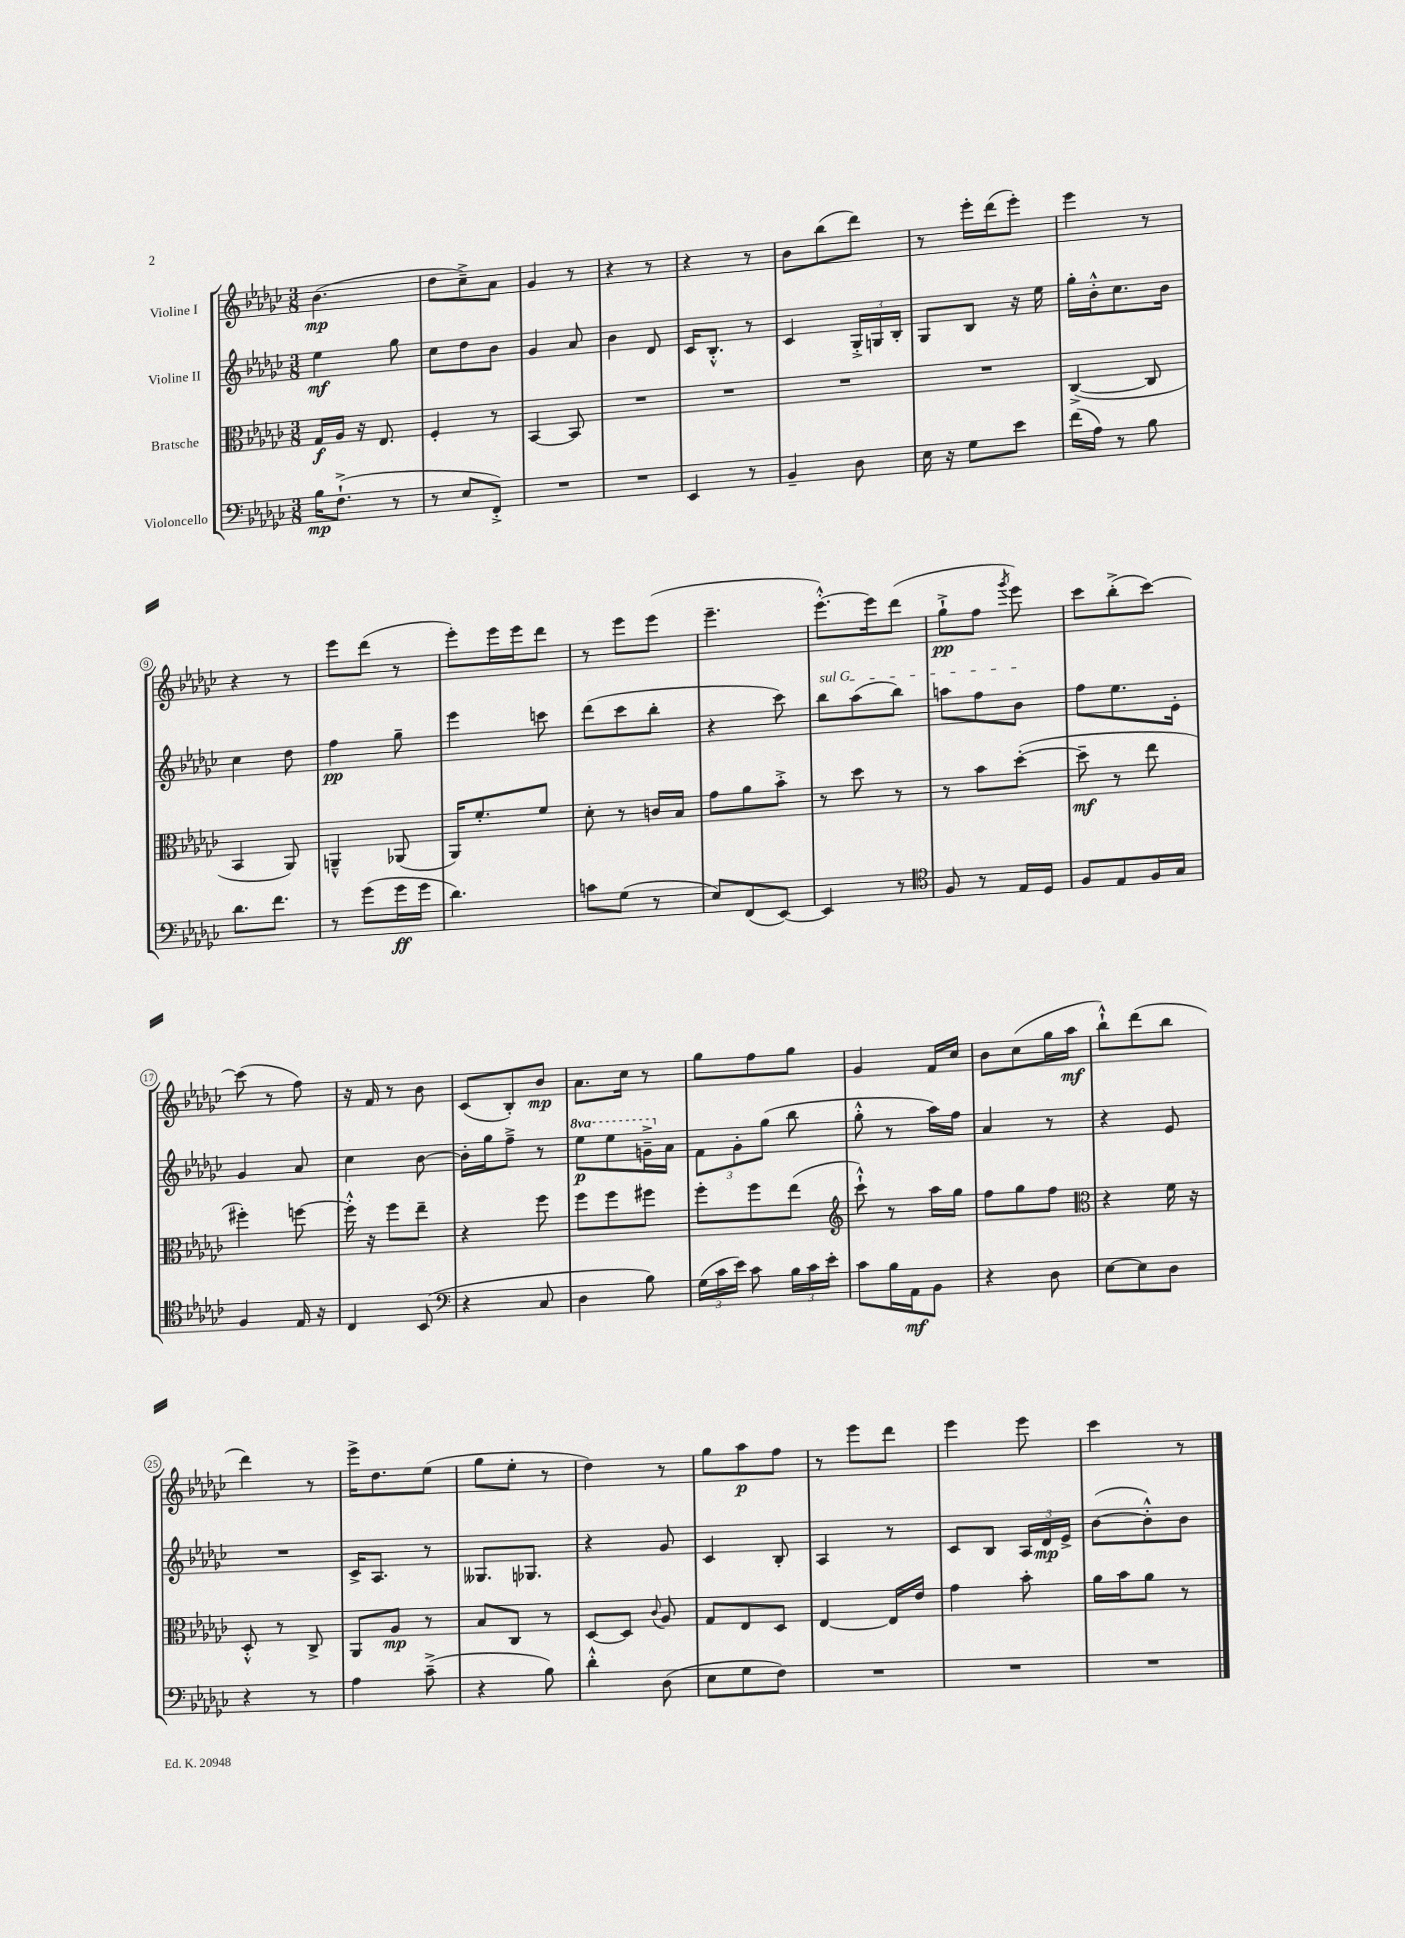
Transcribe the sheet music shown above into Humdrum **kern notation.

**kern	**dynam	**kern	**dynam	**kern	**dynam	**kern	**dynam
*part4	*part4	*part3	*part3	*part2	*part2	*part1	*part1
*staff4	*staff4	*staff3	*staff3	*staff2	*staff2	*staff1	*staff1
*I"Violoncello	*	*I"Bratsche	*	*I"Violine II	*	*I"Violine I	*
*clefF4	*	*clefC3	*	*clefG2	*	*clefG2	*
*k[b-e-a-d-g-c-]	*	*k[b-e-a-d-g-c-]	*	*k[b-e-a-d-g-c-]	*	*k[b-e-a-d-g-c-]	*
*M3/8	*	*M3/8	*	*M3/8	*	*M3/8	*
=1	=1	=1	=1	=1	=1	=1	=1
16B-\KL	mp	16G-/LL	f	4ee-\	mf	(4.b-\	mp
(8.F`^\J	.	16A-/JJ	.	.	.	.	.
.	.	16r	.	.	.	.	.
.	.	8.E-/	.	.	.	.	.
8r	.	.	.	8gg-\	.	.	.
=2	=2	=2	=2	=2	=2	=2	=2
8r	.	4F'/	.	8cc-\L	.	8dd-\L	.
8E-/L	.	.	.	8dd-\	.	8cc-~^\)	.
8FF'^/J)	.	8r	.	8b-\J	.	8a-\J	.
=3	=3	=3	=3	=3	=3	=3	=3
4.r	.	[4BB-/	.	4g-/	.	4g-/	.
.	.	8BB-/]	.	8a-/	.	8r	.
=4	=4	=4	=4	=4	=4	=4	=4
4.r	.	4.r	.	4b-\	.	4r	.
.	.	.	.	8d-/	.	8r	.
=5	=5	=5	=5	=5	=5	=5	=5
4EE-/	.	4.r	.	16c-/KL	.	4r	.
.	.	.	.	8.B-'^^/J	.	.	.
8r	.	.	.	8r	.	8r	.
=6	=6	=6	=6	=6	=6	=6	=6
4BB-~/	.	4.r	.	4c-/	.	8b-\L	.
.	.	.	.	.	.	(8bb-\	.
8D-\	.	.	.	24G-'^/LL	.	8ddd-\J)	.
.	.	.	.	24Gn/	.	.	.
.	.	.	.	24B-'/JJ	.	.	.
=7	=7	=7	=7	=7	=7	=7	=7
16E-\	.	4.r	.	8G-/L	.	8r	.
16r	.	.	.	.	.	.	.
8G-\L	.	.	.	8B-/J	.	16eee-'\LL	.
.	.	.	.	.	.	(16ddd-\J	.
8e-\J	.	.	.	16r	.	8eee-'\J)	.
.	.	.	.	16ee-\	.	.	.
=8	=8	=8	=8	=8	=8	=8	=8
(16f\LL	.	([4C-^/	.	16gg-'\LL	.	4eee-\	.
16A-\JJ)	.	.	.	16b-'^^\J	.	.	.
8r	.	.	.	8.cc-\	.	.	.
8B-\	.	8C-/]	.	.	.	8r	.
.	.	.	.	16b-\Jk	.	.	.
!!LO:LB:g=z
=9	=9	=9	=9	=9	=9	=9	=9
8.d-\L	.	4BB-/	.	4cc-\	.	4r	.
8.f\J	.	.	.	.	.	.	.
.	.	8AA-/)	.	8dd-\	.	8r	.
=10	=10	=10	=10	=10	=10	=10	=10
8r	.	4AAn~^^/	.	4ff\	pp	8eee-\L	.
(8g-\L	.	.	.	.	.	(8ddd-\J	.
16g-\L	ff	(8AA-X/	.	8gg-~\	.	8r	.
16g-\JJ	.	.	.	.	.	.	.
=11	=11	=11	=11	=11	=11	=11	=11
4.d-\)	.	16AA-/KL)	.	4eee-\	.	8eee-'\L)	.
.	.	8.f'/	.	.	.	.	.
.	.	.	.	.	.	16eee-\L	.
.	.	.	.	.	.	16eee-\J	.
.	.	8f/J	.	8cccn\	.	8ddd-\J	.
=12	=12	=12	=12	=12	=12	=12	=12
8cn\L	.	8d-'\	.	(8ddd-\L	.	8r	.
(8G-\J	.	8r	.	8ccc-\	.	8eee-\L	.
8r	.	16cn/LL	.	8bb-'\J	.	(8eee-\J	.
.	.	16B-/JJ	.	.	.	.	.
=13	=13	=13	=13	=13	=13	=13	=13
8E-/L)	.	8g-\L	.	4r	.	4.eee-~\	.
(8FF/	.	8a-\	.	.	.	.	.
[8EE-/J)	.	8b-'^\J	.	8ccc-\)	.	.	.
=14	=14	=14	=14	=14	=14	=14	=14
!	!	!	!	!LO:TX:a:i:t=sul G	!	!	!
4EE-/]	.	8r	.	8bb-\L	.	[8.eee-'^^\L)	.
.	.	8dd-\	.	(8aa-\	.	.	.
.	.	.	.	.	.	16eee-\k]	.
8r	.	8r	.	8bb-\J)	.	(8ddd-\J	.
=15	=15	=15	=15	=15	=15	=15	=15
*clefC4	*	*	*	*	*	*	*
8F/	.	8r	.	8aan\L	.	8gg-`^\L	pp
8r	.	8b-\L	.	8ff\	.	8ff\J	.
.	.	.	.	.	.	8qggg-/	.
16E-/LL	.	([8dd-'\J	.	8b-\J	.	8eee-\)	.
16D-/JJ	.	.	.	.	.	.	.
=16	=16	=16	=16	=16	=16	=16	=16
8F/L	.	8dd-~\]	mf	8ff\L	.	8ccc-\L	.
8E-/	.	8r	.	8.ee-\	.	(8bb-'^\	.
16F/L	.	8ee-\	.	.	.	[8ccc-\J)	.
16G-/JJ	.	.	.	16e-'\Jk	.	.	.
!!LO:LB:g=z
=17	=17	=17	=17	=17	=17	=17	=17
4F/	.	4ff#X'\)	.	4g-/	.	(8ccc-\]	.
.	.	.	.	.	.	8r	.
16E-/	.	[8ffn\	.	8a-/	.	8ff\)	.
16r	.	.	.	.	.	.	.
=18	=18	=18	=18	=18	=18	=18	=18
4C-/	.	16ff'^^\]	.	4cc-\	.	16r	.
.	.	16r	.	.	.	16f/	.
.	.	8ff\L	.	.	.	8r	.
(8BB-/	.	8ee-~\J	.	[8b-\	.	8b-\	.
=19	=19	=19	=19	=19	=19	=19	=19
*clefF4	*	*	*	*	*	*	*
4r	.	4r	.	16b-'\LL]	.	(8c-/L	.
.	.	.	.	16gg-\J	.	.	.
.	.	.	.	8ff~^\J	.	8B-'/)	.
8C-/	.	8ff\	.	8r	.	8b-/J	mp
=20	=20	=20	=20	=20	=20	=20	=20
*	*	*	*	*8va	*	*	*
4D-\	.	8ff\L	.	8eee-\L	p	8.a-\L	.
.	.	8ff\	.	8eee-\	.	.	.
.	.	.	.	.	.	16cc-\Jk	.
8B-\)	.	8ff#X\J	.	16ggn~^\L	.	8r	.
*	*	*	*	*X8va	*	*	*
.	.	.	.	16a-\JJ	.	.	.
=21	=21	=21	=21	=21	=21	=21	=21
(24G-\LL	.	8ff'\L	.	12f\L	.	8gg-\L	.
24c-\	.	.	.	.	.	.	.
24e-\JJ)	.	.	.	12g-'\	.	.	.
8c-\	.	8ff\	.	.	.	8ff\	.
.	.	.	.	(12gg-\J	.	.	.
24B-\LL	.	(8ee-\J	.	8bb-\	.	8gg-\J	.
24c-\	.	.	.	.	.	.	.
24e-'\JJ	.	.	.	.	.	.	.
=22	=22	=22	=22	=22	=22	=22	=22
*	*	*clefG2	*	*	*	*	*
8c-\L	.	8ccc-`^^\)	.	8gg-'^^\	.	4g-/	.
16B-\L	.	8r	.	8r	.	.	.
16AA-\J	mf	.	.	.	.	.	.
8BB-\J	.	16aa-\LL	.	16aa-\LL)	.	16f/LL	.
.	.	16gg-\JJ	.	16ff\JJ	.	16cc-/JJ	.
=23	=23	=23	=23	=23	=23	=23	=23
4r	.	8ff\L	.	4a-/	.	8b-\L	.
.	.	8gg-\	.	.	.	(8cc-\	.
8D-\	.	8ff\J	.	8r	.	16gg-\L	.
.	.	.	.	.	.	16aa-\JJ	mf
=24	=24	=24	=24	=24	=24	=24	=24
*	*	*clefC3	*	*	*	*	*
[8E-\L	.	4r	.	4r	.	8bb-`^^\L)	.
8E-\]	.	.	.	.	.	(8ddd-\	.
8D-\J	.	16f\	.	8e-/	.	8bb-\J	.
.	.	16r	.	.	.	.	.
!!LO:LB:g=z
=25	=25	=25	=25	=25	=25	=25	=25
4r	.	8D-'^^/	.	4.r	.	4ddd-\)	.
.	.	8r	.	.	.	.	.
8r	.	8C-^/	.	.	.	8r	.
=26	=26	=26	=26	=26	=26	=26	=26
4A-\	.	8AA-/L	.	16c-^/KL	.	16eee-^\KL	.
.	.	.	.	8.A-/J	.	8.dd-\	.
.	.	8A-/J	mp	.	.	.	.
(8c-~^\	.	8r	.	8r	.	(8ee-\J	.
=27	=27	=27	=27	=27	=27	=27	=27
4r	.	8B-/L	.	8.G--X/L	.	8gg-\L	.
.	.	8C-/J	.	.	.	8ee-'\J	.
.	.	.	.	8.G-X/J	.	.	.
8B-\)	.	8r	.	.	.	8r	.
=28	=28	=28	=28	=28	=28	=28	=28
4d-'^^\	.	[8D-/L	.	4r	.	4dd-\)	.
.	.	8D-/J]	.	.	.	.	.
.	.	8qqc-/	.	.	.	.	.
(8D-\	.	8A-/	.	8g-/	.	8r	.
=29	=29	=29	=29	=29	=29	=29	=29
8E-\L	.	8G-/L	.	4c-/	.	8gg-\L	.
8G-\	.	8E-/	.	.	.	8aa-\	p
8F\J)	.	8D-/J	.	8B-'/	.	8ff\J	.
=30	=30	=30	=30	=30	=30	=30	=30
4.r	.	[4E-/	.	4A-/	.	8r	.
.	.	.	.	.	.	8eee-\L	.
.	.	16E-/LL]	.	8r	.	8ddd-\J	.
.	.	16e-/JJ	.	.	.	.	.
=31	=31	=31	=31	=31	=31	=31	=31
4.r	.	4g-\	.	8c-/L	.	4eee-\	.
.	.	.	.	8B-/J	.	.	.
.	.	8b-'\	.	24A-/LL	.	8eee-\	.
.	.	.	.	24d-/	mp	.	.
.	.	.	.	24e-^/JJ	.	.	.
=32	=32	=32	=32	=32	=32	=32	=32
4.r	.	16a-\LL	.	([8b-\L	.	4ccc-\	.
.	.	16b-\J	.	.	.	.	.
.	.	8a-\J	.	8b-'^^\])	.	.	.
.	.	8r	.	8b-\J	.	8r	.
==	==	==	==	==	==	==	==
*-	*-	*-	*-	*-	*-	*-	*-
